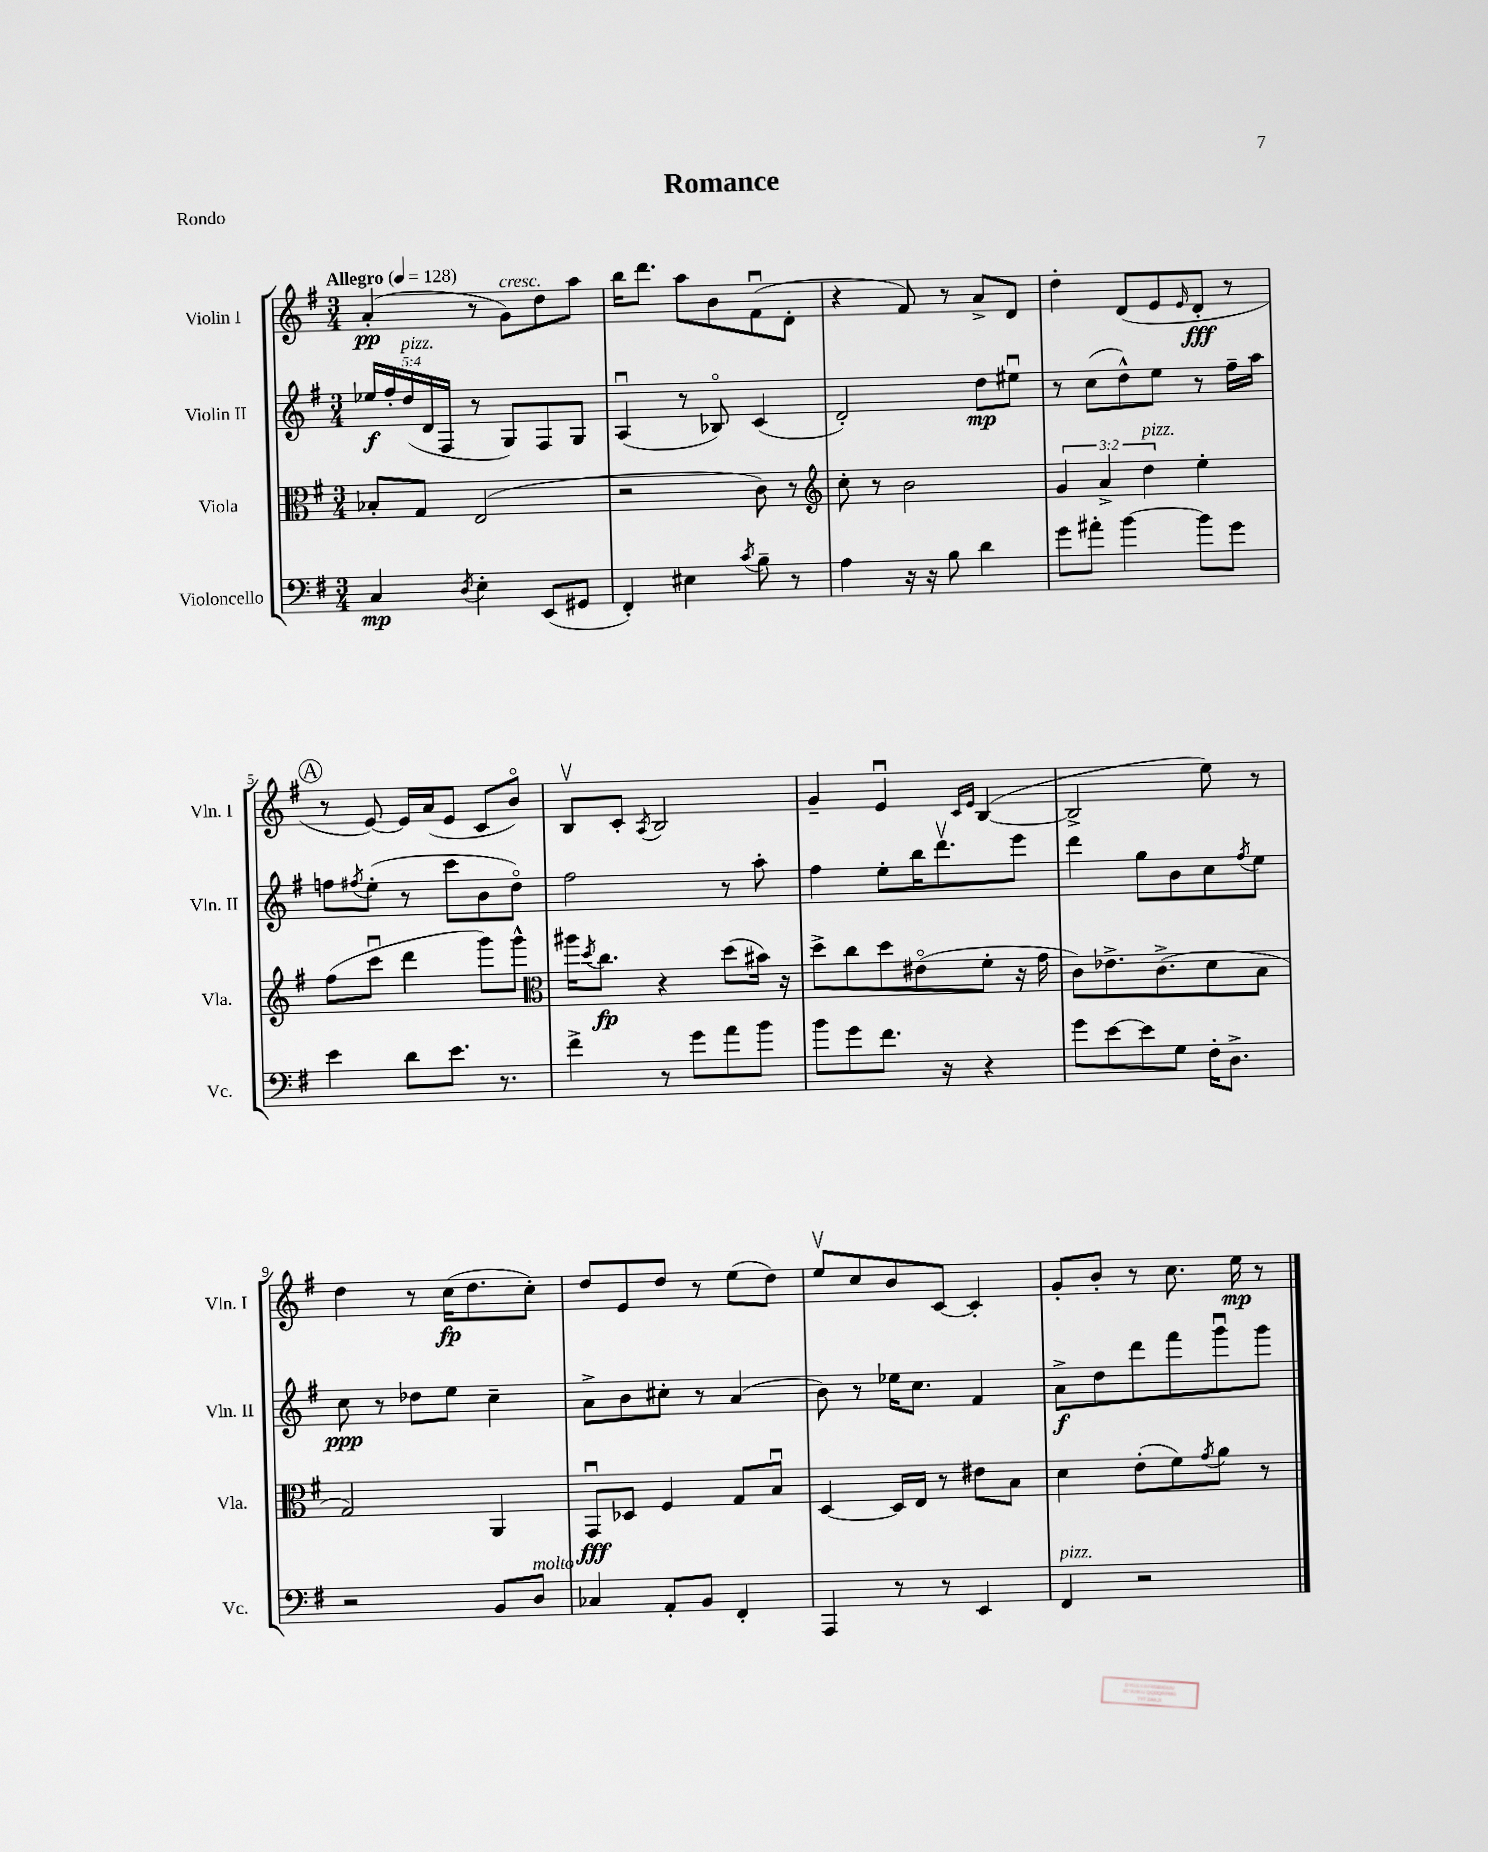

**kern	**kern	**kern	**kern
*staff4	*staff3	*staff2	*staff1
*clefF4	*clefC3	*clefG2	*clefG2
*k[f#]	*k[f#]	*k[f#]	*k[f#]
*M3/4	*M3/4	*M3/4	*M3/4
*MM128	*MM128	*MM128	*MM128
4C/	8B-'/L	20ee-/LL	(4a'/
.	.	20ff#'/	.
.	.	(20dd/	.
.	8G/J	.	.
.	.	20d/	.
.	.	20F#/JJ	.
8qD/	.	.	.
4E'\	(2E/	8r	8r
.	.	8G/L)	8g\L)
(8EE/L	.	8F#/	8dd\
8GG#/J	.	8G/J	8aa\J
=	=	=	=
4FF#'/)	2r	(4Au/	16bb\LK
.	.	.	8.ddd\J
4E#\	.	8r	8aa\L
.	.	8B-o/)	8b\
8qc/	.	.	.
8B~\	8c\)	(4c/	(8f#u\
8r	8r	.	8d'\J
=	=	=	=
*	*clefG2	*	*
4A\	8cc'\	2d'/)	4r
.	8r	.	.
16r	2b\	.	8f#/)
16r	.	.	.
8B\	.	.	8r
4d\	.	8dd\L	8a^/L
.	.	8ee#u\J	8d/J
=	=	=	=
8g\L	6g/	8r	4dd'\
8a#'\J	.	(8cc\L	.
.	6a^/	.	.
[4b\	.	8dd^^\)	(8d/L
.	6dd\	.	.
.	.	8ee\J	8e/
.	.	.	16qqe/
8b\]L	4ee'\	8r	8d'/J
8g\J	.	16ff#~\LL	8r
.	.	16aa\JJ	.
=	=	=	=
4e\	(8ff#\L	8ff\L	8r
.	.	8qff#/	.
.	8cccu\J	(8ee'\J	[8e/)
8d\L	4ddd\	8r	16e/]LL
.	.	.	(16a/J
8.e\J	.	8ccc\L	8e/J
.	8ggg\L)	8b\	8c/L
8.r	.	.	.
.	8ggg^^\J	8ddo\J)	8bo/J)
=	=	=	=
*	*clefC3	*	*
4f#^\	16aa#\LK	2ff#\	8Bv/L
.	8qdd/	.	.
.	8.cc\J	.	.
.	.	.	8c'/J
.	.	.	8qA/
8r	4r	.	2B/
8g\L	.	.	.
8a\	(8dd\L	8r	.
8b\J	16b#\Jk)	8aa'\	.
.	16r	.	.
=	=	=	=
8b\L	8dd^\L	4ff#\	4g~/
8g\	8cc\	.	.
8.f#\J	8dd\	8ee'\L	4eu/
.	(8e#o\	16bb\K	.
16r	.	8.dddv\	.
.	.	.	16qqc/LL
.	.	.	16qqe/JJ
4r	8f#'\J	.	([4B/
.	16r	8eee\J	.
.	16g\	.	.
=	=	=	=
8g\L	8c\L)	4ddd\	2B^/]
[8e\	8.e-^\	.	.
8e\]	.	8gg\L	.
.	(8.c^\	.	.
8G\J	.	8b\	.
16F#'\LK	8d\	8cc\	8ee\)
8.D^\J	.	.	.
.	.	8qff#/	.
.	8B\J	8ee\J	8r
=	=	=	=
2r	2G/)	8cc\	4dd\
.	.	8r	.
.	.	8dd-\L	8r
.	.	8ee\J	(16cc\LK
.	.	.	8.dd\
8BB/L	4AA/	4cc~\	.
8D/J	.	.	8cc'\J)
=	=	=	=
4C-/	8GGu/L	8a^\L	8dd/L
.	8D-/J	8b\	8e/
8AA'/L	4F#/	8cc#'\J	8dd/J
8BB/J	.	8r	8r
4FF#'/	8G/L	(4a/	(8ee\L
.	8Bu/J	.	8dd\J)
=	=	=	=
4AAA/	[4D/	8b\)	8eev/L
.	.	8r	8cc/
8r	16D/]LL	16ee-\LK	8b/
.	16E/JJ	8.cc\J	.
8r	8r	.	[8c/J
4EE/	8e#\L	4f#/	4c'/]
.	8B\J	.	.
=	=	=	=
4FF#/	4d\	8a^\L	8g'/L
.	.	8dd\	8b'/J
2r	(8e'\L	8ddd\	8r
.	8f#\)	8fff#\	8.cc\
.	8qg/	.	.
.	8a\J	8gggu\	.
.	.	.	16ee\
.	8r	8ggg\J	8r
==	==	==	==
*-	*-	*-	*-
